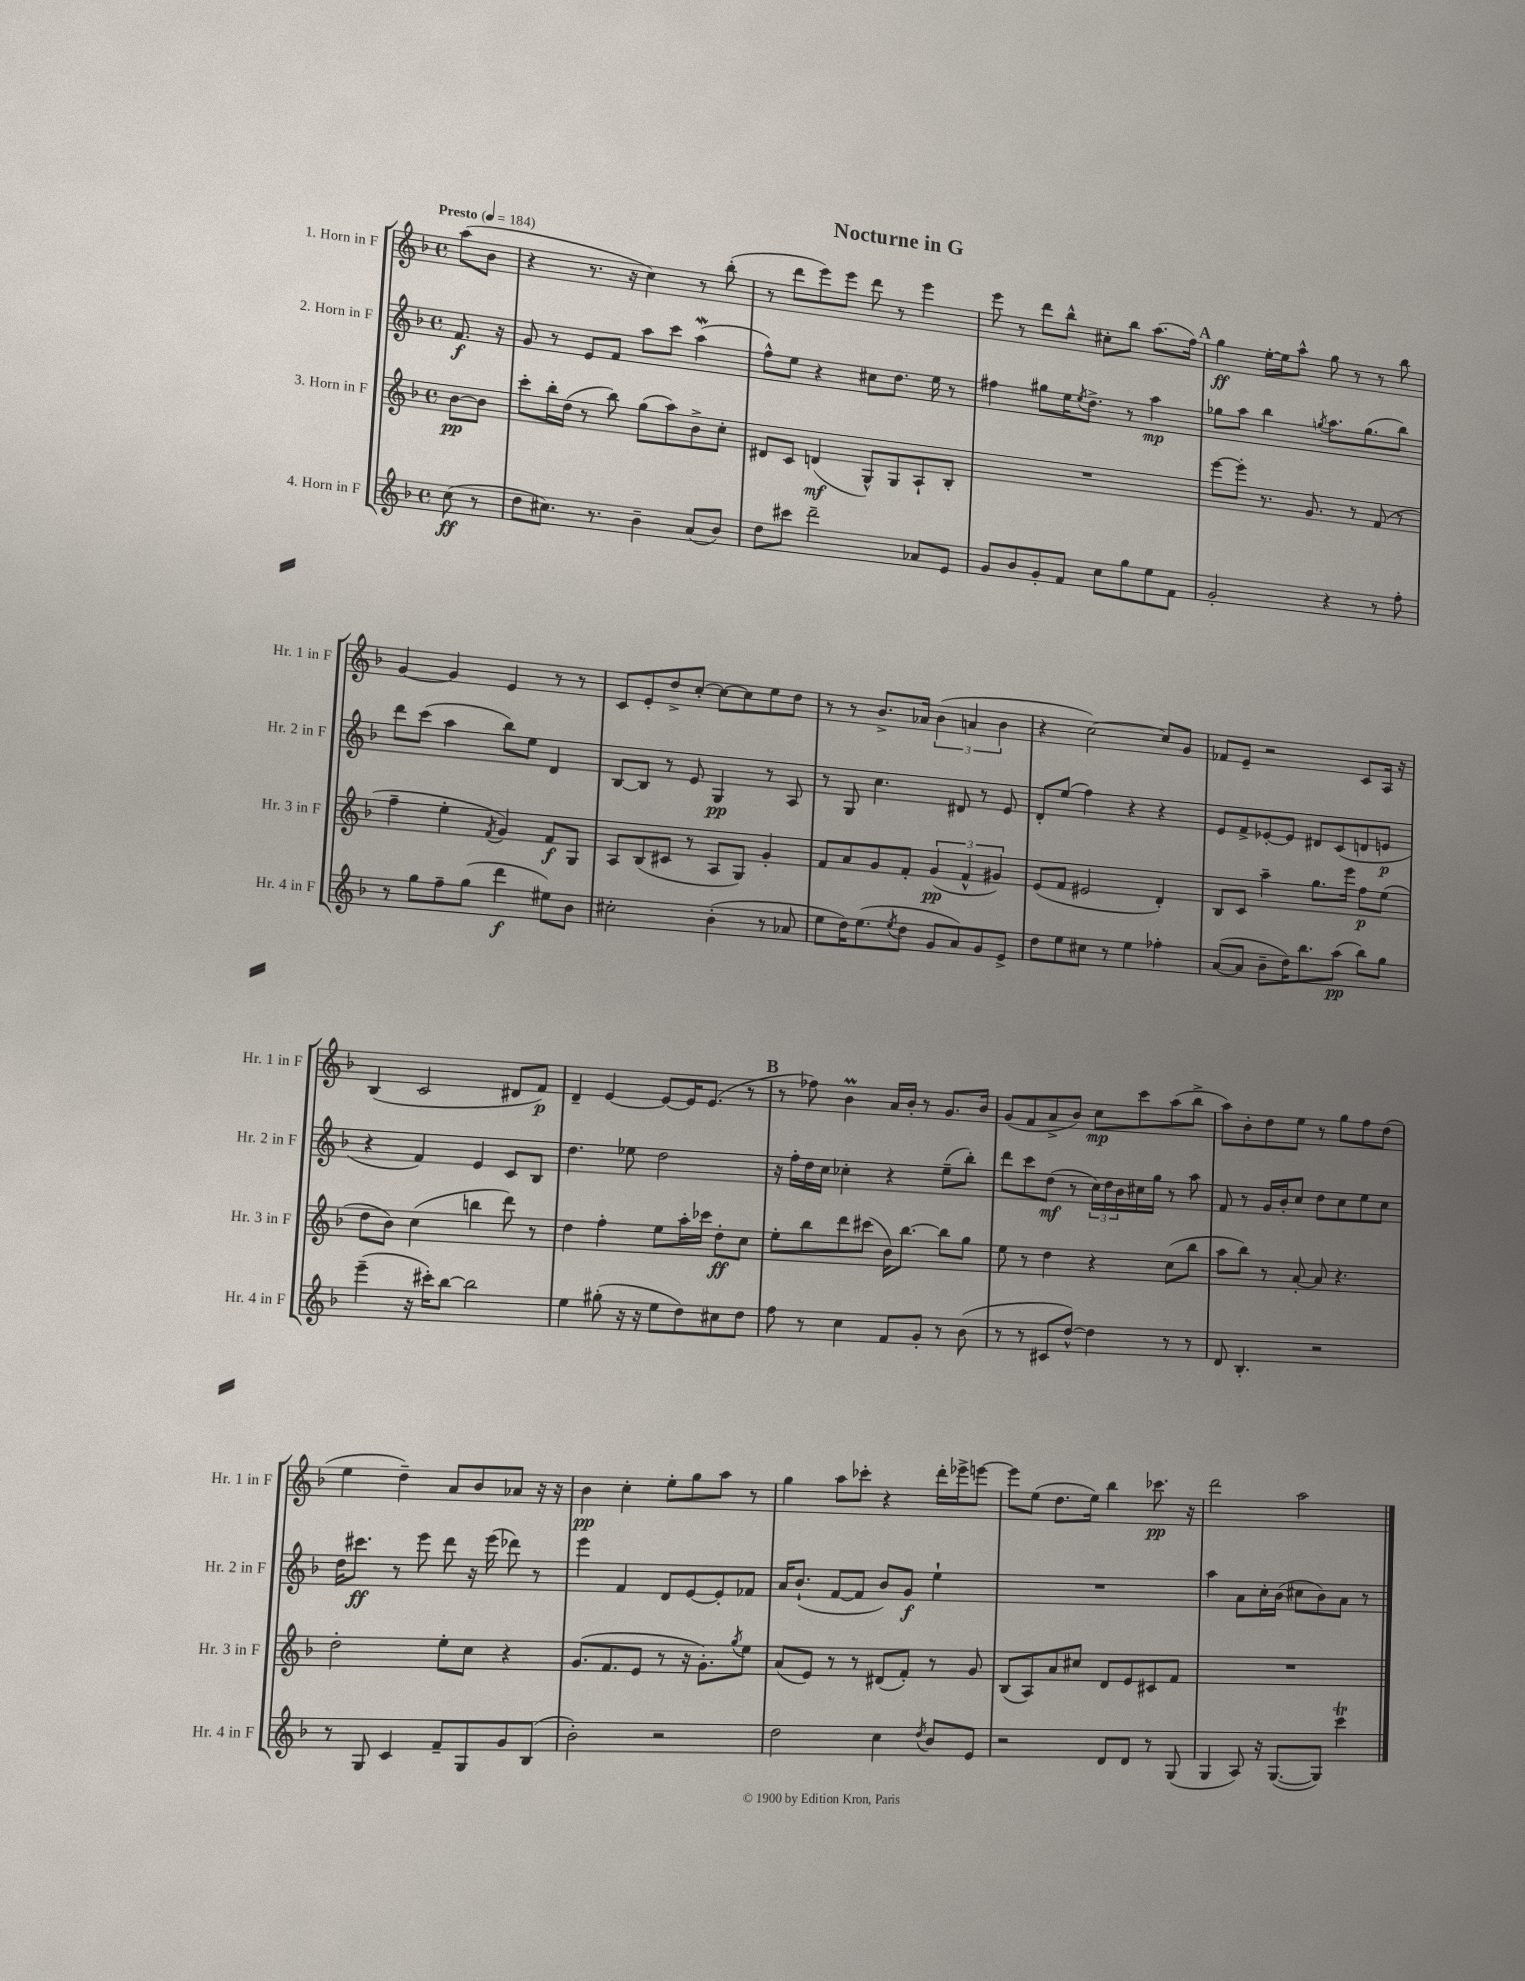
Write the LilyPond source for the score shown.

\header { title = "Nocturne in G" }
<<
\new StaffGroup <<
\new Staff = "s0" \with { instrumentName = "1. Horn in F" shortInstrumentName = "Hr. 1 in F" } {
    \clef treble \key f \major \defaultTimeSignature \time 4/4 \partial 4 \tempo "Presto" 4 = 184
    a''8( bes'8 |
    r4 r8. r16 c''4) r8 bes''8-.( |
    r8 d'''8 e'''8) e'''8 d'''8 r8 e'''4 |
    e'''8 r8 d'''8 bes''8-^ cis''8-. bes''8 a''8.( f''16) |
    \mark \markup { \bold "A" } g''4\ff e''16~-. e''16 a''8-^ g''8 r8 r8 bes''8 |
    g'4~ g'4 e'4 r8 r8 |
    c'8 e'8-. d''8-> c''8~-. c''8~ c''8 e''8 d''8 |
    r8 r8 bes'8.-> aes'16 \tuplet 3/2 { bes'4( a'4 bes'4 } |
    r4 c''2~) c''8 g'8 |
    fes'8 e'8-- r2 c'8 a16 r16 |
    bes4( c'2 dis'8 f'8\p) |
    d'4-- e'4~ e'8~ e'16 e'8.( r8 |
    \mark \markup { \bold "B" } r8 fes''8) bes'4\prall a'16 bes'16-. r8 g'8. bes'16 |
    g'8( f'8 a'8-> bes'8) c''8\mp c'''8 a''8( bes''8-> |
    a''8) bes'8-. d''8 e''8 r8 g''8 f''8 d''8( |
    e''4 d''4--) a'8 bes'8 aes'8 r16 r16 |
    bes'4\pp c''4-. e''8-. g''8 a''8 r8 |
    g''4 a''8 ces'''8-. r4 d'''16-. ees'''16-> e'''8~ |
    e'''8 e''8( d''8. e''16) bes''4 ces'''8.\pp r16 |
    d'''2 a''2 \bar "|." |
}
\new Staff = "s1" \with { instrumentName = "2. Horn in F" shortInstrumentName = "Hr. 2 in F" } {
    \clef treble \key f \major \defaultTimeSignature \time 4/4 \partial 4
    f'8.\f r16 |
    g'8 r8 e'8 f'8 a''8 c'''8 a''4\mordent( |
    f''8-^) e''8 r4 cis''8 d''8. e''16 r8 |
    fis''4 gis''8 e''16 \acciaccatura { e''8 } d''8.-> r8 a''4\mp |
    \mark \markup { \bold "A" } ges''8 a''8 bes''4 \acciaccatura { g''8 } a''8. g''8.( bes''8) |
    d'''8 c'''8( a''4 bes''8) e''8 d'4 |
    bes8~ bes8 r8 e'8 g4\pp r8 a8 |
    r8 g8 c''4. dis'8 r8 e'8 |
    d'8-. e''8( f''4) r4 r4 |
    e'8 f'8-> ees'8~-. ees'8 dis'8 c'8( d'8 e'8\p |
    r4 f'4) e'4 c'8 bes8 |
    d''4. ees''8 d''2 |
    \mark \markup { \bold "B" } r16 f''16-. d''16 c''16 ces''4-. r4 e''8--( bes''8-.) |
    d'''8 c'''8 d''8\mf( r8 \tuplet 3/2 { c''16) d''16 bes'16 } cis''16 g''16 r8 a''8 |
    f'8 r8 g'16 bes'16-. c''8 d''8 c''8 e''8 c''8 |
    d''16 cis'''8.\ff r8 e'''8 d'''8 r16 e'''16( des'''8) r8 |
    e'''4 f'4 d'8 e'8~ e'8-. fes'8 |
    a'16 bes'8.-!( f'8~ f'8 bes'8) g'8\f e''4-! |
    R1 |
    a''4 a'8 c''16-. bes'16( cis''8 bes'8) a'8 r8 \bar "|." |
}
\new Staff = "s2" \with { instrumentName = "3. Horn in F" shortInstrumentName = "Hr. 3 in F" } {
    \clef treble \key f \major \defaultTimeSignature \time 4/4 \partial 4
    bes'8~\pp bes'8 |
    c'''8-. bes''16-. d''16( r8 bes''8) g''8( a''8) bes'8-> c''8-. |
    dis'8 c'8 d'4\mf( g8-^) g8 a8-! bes8-. |
    R1 |
    \mark \markup { \bold "A" } e'''8~ e'''8-. r8. g'8. r8 f'8( r8 |
    f''4-- e''4-. \acciaccatura { f'8 } g'4) f'8\f g8 |
    a8 bes8( cis'8 r8 a8 g8) g'4-. |
    f'8 a'8 g'8 f'8-. \tuplet 3/2 { g'4\pp( f'4-^ gis'4) } |
    e'8( f'8 eis'2 d'4-.) |
    bes8 c'8 a''4-- g''8. e'''16 f''8\p e''8( |
    d''8 bes'8) c''4( b''4 d'''8) r8 |
    d''4 f''4-. e''8 a''16-. ces'''16 d''8-.\ff c''8 |
    \mark \markup { \bold "B" } e''8-. bes''8 d'''8 cis'''8( bes'16) bes''8.~ bes''8 g''8 |
    e''8 r8 d''4 r4 c''8( bes''8 |
    a''8 bes''8) r8 a'8~-. a'8 r4. |
    d''2-. e''8-. c''8 r4 |
    g'8.( f'8. e'8 r8 r16 g'8.-.) \acciaccatura { g''8 } e''8 |
    a'8( e'8) r8 r8 dis'8( f'8-.) r8 g'8 |
    bes8( a8) a'8 cis''8 d'8 e'8 cis'8 f'8 |
    R1 \bar "|." |
}
\new Staff = "s3" \with { instrumentName = "4. Horn in F" shortInstrumentName = "Hr. 4 in F" } {
    \clef treble \key f \major \defaultTimeSignature \time 4/4 \partial 4
    c''8\ff( r8 |
    d''8 cis''8.) r8. bes'4-- a'8( bes'8) |
    d''8 cis'''8 d'''2-- aes'8 e'8 |
    g'8 bes'8 g'8-. f'8 c''8 g''8 e''8 f'8 |
    \mark \markup { \bold "A" } g'2-. r4 r8 f''8-. |
    r8 g''8 f''8-- g''8( d'''4\f eis''8) bes'8 |
    cis''2-. bes'4-.( r8 aes'8 |
    e''8 d''16) e''8.( \acciaccatura { e''8 } d''8 g'8 a'8) g'8 e'8-> |
    d''8 e''8 cis''8 r8 e''4 fes''4-. |
    a'8~( a'8 bes'8-- d''16) bes''8. a''8\pp( bes''8) g''8 |
    e'''4--( r16 cis'''16-.) bes''8~ bes''2 |
    e''4 gis''8-.( r16 r16 e''8 d''8) cis''8 d''8 |
    \mark \markup { \bold "B" } f''8 r8 c''4 f'8 g'8-. r8 bes'8( |
    r8 r8 cis'8 d''8~-^) d''4 r8 r8 |
    d'8 bes4.-. r2 |
    r8 g8 c'4 f'8-- g8 g'8 bes8( |
    bes'2-.) r2 |
    d''2 c''4 \acciaccatura { d''8 } bes'8 e'8 |
    r2 d'8 d'8 r8 g8( |
    g4 a8) r16 g8.~( g8) c'''4\trill \bar "|." |
}
>>
>>
\layout { \context { \Score \remove "Bar_number_engraver" } }
